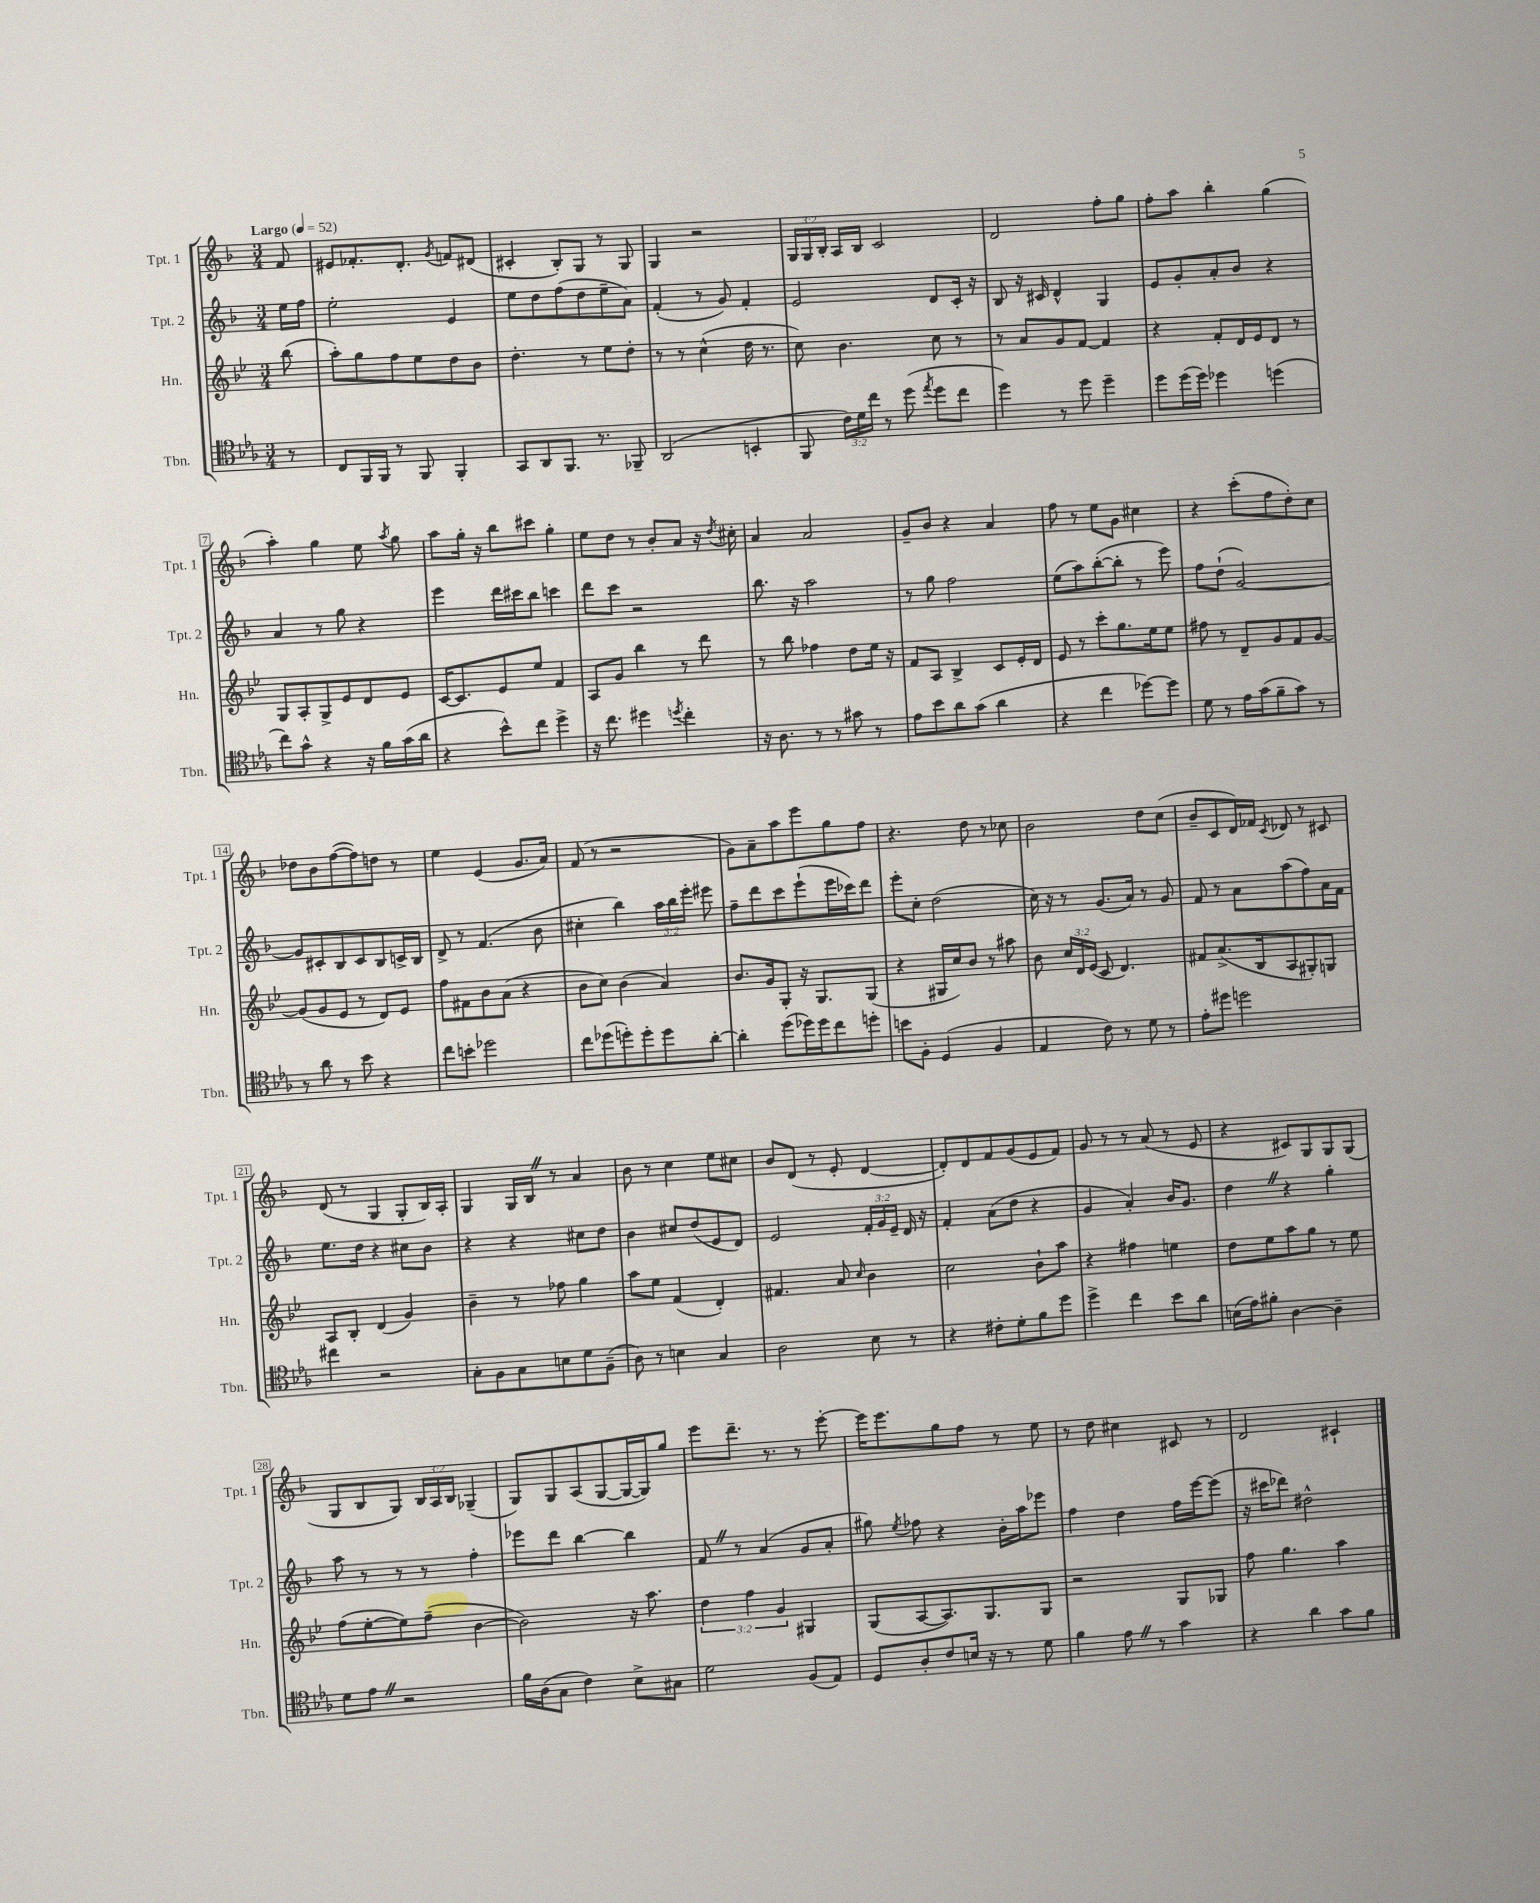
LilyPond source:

<<
\new StaffGroup <<
\new Staff = "s0" \with { instrumentName = "Tpt. 1" shortInstrumentName = "Tpt. 1" } {
    \clef treble \key f \major \numericTimeSignature \time 3/4 \override Staff.TupletNumber.text = #tuplet-number::calc-fraction-text \partial 8 \tempo "Largo" 4 = 52
    \autoBeamOff f'8 |
    eis'8[ fes'8.-. d'8.]-. \acciaccatura { g'8 } f'8[ dis'8]( |
    cis'4-. bes8[-.) g8] r8 g8 |
    g4 r2 |
    \tuplet 3/2 { g16[ g16 bes16]-. } a16[ bes16] c'2 |
    d'2 f''8[-. g''8] |
    f''8[-. a''8] bes''4-. g''4( |
    a''4-.) g''4 e''8 \acciaccatura { a''8 } g''8 |
    a''8[ g''16]-. r16 bes''8[ cis'''8] g''4-. |
    e''8[ d''8] r8 bes'8[-. a'8] r16 \acciaccatura { d''8 } cis''16-. |
    a'4 a'2 |
    g'8[-- bes'8] r4 a'4 |
    f''8 r8 e''8[ g'8] cis''4 |
    r4 c'''8[-.( f''8 d''8-.) c''8] |
    des''8[ bes'8 f''8~( f''8) d''8] r8 |
    e''4 e'4( g'8.[ a'16]) |
    f'8( r8 r2 |
    g'8[) a'8-- a''8 e'''8 g''8 f''8] |
    r4. d''8 r8 ces''8 |
    bes'2 d''8[ c''8]( |
    bes'8[-- c'8 d'16) fes'16] \acciaccatura { c'8 } des'8 r8 cis'8 |
    d'8( r8 g4 g8[-. bes16) a16]-. |
    g4 g16[ bes16] \once \override BreathingSign.text = \markup { \musicglyph "scripts.caesura.straight" } \breathe r8 a'4 |
    bes'8 r8 c''4 e''8[ cis''8] |
    bes'8[ d'8]( r8 e'8-. d'4~ |
    d'8[-.) d'8 f'8 g'8( e'8 f'8]) |
    g'8 r8 r8 a'8( r8 e'8 |
    r4 cis'8[) g8 g8 g8]( |
    g8[ bes8 g8]) \tuplet 3/2 { bes16[ a16 bes16] } ges4--( |
    g8[) g8 a8( g8~ g16~ g16) g''8] |
    e'''8[ d'''8.]-- r8. r8 e'''8~-. |
    e'''16[ e'''8. g''8 f''8] r8 e''8 |
    r8 d''8 cis''4 cis'8 r8 |
    d'2 cis'4-! \bar "|." |
}
\new Staff = "s1" \with { instrumentName = "Tpt. 2" shortInstrumentName = "Tpt. 2" } {
    \clef treble \key f \major \numericTimeSignature \time 3/4 \override Staff.TupletNumber.text = #tuplet-number::calc-fraction-text \partial 8
    \autoBeamOff e''16[ f''16] |
    e''2-. e'4 |
    e''8[ d''8 f''8( d''8 e''8-- a'8]) |
    f'4-.( r8 g'8) f'4-. |
    e'2 d'8[ c'16]-. r16 |
    bes8 r16 cis'16 d'4-^ g4 |
    e'8[ g'8-. a'8-. bes'8] r4 |
    a'4 r8 g''8 r4 |
    e'''4 d'''16[ cis'''16 bes''8] c'''4 |
    d'''8[ c'''8] r2 |
    bes''8. r16 a''2 |
    r8 g''8 f''2 |
    e''8[( a''8) bes''8~-.( bes''8]-. r8 e'''8) |
    f''8[ d''8]-!( g'2~) |
    g'8[ cis'8-. bes8 cis'8 bes8 c'16-> bes16] |
    d'8-> r8 f'4.( bes'8 |
    cis''4-. bes''4) \tuplet 3/2 { a''16[ bes''16 e'''16]-. } eis'''8 |
    f''8[-- d'''8 c'''8 e'''8-!( e'''16 ces'''16) d'''8] |
    e'''8[-. c''8]-. d''2( |
    c''16) r16 r8 g'8.[( a'16]) r8 g'8 |
    f'8 r8 a'8[ a''8( f''8) a'16 f'16] |
    e''8.[ d''16] r4 cis''8[ bes'8] |
    r4 r4 cis''8[ d''8] |
    bes'4 cis''8[ d''8( e'8 d'8]) |
    e'2 \tuplet 3/2 { f'16[-. g'16 e'16]-- } d'16 r16 |
    f'4-. a'8[( d''8] r4 |
    g'4 a'4-.) bes'16[ g'8.] |
    d''4 \once \override BreathingSign.text = \markup { \musicglyph "scripts.caesura.straight" } \breathe r4 g''4-. |
    a''8 r8 r8 r8 f''4-. |
    ees'''8[ d'''8] bes''4~ bes''4 |
    f'8 \once \override BreathingSign.text = \markup { \musicglyph "scripts.caesura.straight" } \breathe r8 a'4( g'8[ a'8]-. |
    gis''8) \acciaccatura { e''8 } fes''8 r4 bes'16[-. a''16 ees'''8] |
    f''4 d''4 f''16[ e'''16~ e'''8]( |
    r16 cis'''16[ des'''8]) dis''2-^ \bar "|." |
}
\new Staff = "s2" \with { instrumentName = "Hn." shortInstrumentName = "Hn." } {
    \clef treble \key bes \major \numericTimeSignature \time 3/4 \override Staff.TupletNumber.text = #tuplet-number::calc-fraction-text \partial 8
    \autoBeamOff bes''8( |
    a''8[-.) g''8 f''8 ees''8 d''8 bes'8] |
    d''4.-. r8 ees''8[ d''8]-. |
    r8 r8 c''4-^( d''16 r8. |
    c''8) bes'4. c''8 r8 |
    r8 a'8[ g'8 f'8]~ f'4 |
    r4 f'8[-. d'16 ees'16 d'8] r8 |
    g8[ a8-. g8-> ees'8 d'8 ees'8] |
    c'16[~ c'8. ees'8 ees''8] f'4 |
    a8[ g'8] bes''4 r8 d'''8 |
    r8 bes''8 fes''4 d''8[ ees''16] r16 |
    f'8[ a8] bes4-> c'8[ ees'16-. d'16] |
    ees'8 r8 c'''8[-. g''8. ees''16 ees''8] |
    fis''8 r8 d'8[-- g'8 f'8 g'8]~ |
    g'8[( g'8 ees'8] r8 d'8[) ees'8] |
    f''8[ fis'8 bes'8 a'8]( r4 |
    bes'8[ c''8]) bes'4( a'4) |
    bes'8.[ g'16 g8]-. r16 g8.[ g8]( |
    r4 gis16[ c''16) bes'8] r8 ais''8 |
    bes'8 \tuplet 3/2 { c''16[ d'16 ees'16]( } c'8 d'4.) |
    fis'8[ a'8.->( bes16 a8 gis8-.) g8] |
    a8[ bes8]-. d'4( g'4) |
    bes'4-- r8 fes''8 g''4 |
    a''8[ ees''8] f'4( d'4-.) |
    fis'4. a'8 \grace { c''16 } bes'4 |
    c''2 bes'8[-! a''8] |
    r4 fis''4 e''4 |
    d''8[ ees''8 a''8 g''8] r8 ees''8 |
    f''8[( ees''8~-. ees''8) f''8]--( bes'4~ |
    bes'2) r16 a''8. |
    \tuplet 3/2 { d''4 f''4 g'4 } gis4 |
    g8[( a8~ a8.) g8. g8] |
    r2 g8[ ges8] |
    f''8 g''4. a''4 \bar "|." |
}
\new Staff = "s3" \with { instrumentName = "Tbn." shortInstrumentName = "Tbn." } {
    \clef tenor \key ees \major \numericTimeSignature \time 3/4 \override Staff.TupletNumber.text = #tuplet-number::calc-fraction-text \partial 8
    \autoBeamOff r8 |
    c8[ f,16 f,16] r8 f,8 f,4-. |
    g,8[ aes,8 f,8.] r8. fes,8-- |
    aes,2( b,4-. |
    f,8 \tuplet 3/2 { c'16[) d'16 c''16] } r8 d''8( \acciaccatura { ees''8 } d''8[ c''8] |
    d''4) r8 d''8 d''4-- |
    d''8[ d''16( d''16]) des''4 d''4( |
    c''8[) g'8]-^ r4 r16 f'16[ g'16( aes'16] |
    r4 bes'8[-^) c''8] d''4-> |
    r16 c''8. dis''4 \acciaccatura { d''8 } c''4-. |
    r16 aes8. r8 r8 gis'8 r8 |
    ees'8[ bes'8 aes'8 g'8]( aes'4 |
    r4 c''4 des''8[~) des''8] |
    d'8 r8 ees'16[ g'16( f'8-- g'8]) r8 |
    r8 aes'8 r8 bes'8 r4 |
    c''8[ b'8]-. des''2 |
    c''8[ des''8( d''8-.) d''8-. d''8 aes'8]~-. |
    aes'4-. d''8[( des''16) des''16 c''8 d''8]-. |
    b'8[ f8]-. d4( f4 |
    ees4 c'8) r8 d'8 r8 |
    ees'8[-. dis''8] d''2 |
    cis''4 r2 |
    g8[-. f8 g8 b8 d'8 f8]--( |
    aes8) r8 b4 g4 |
    aes2 bes8 r8 |
    r4 cis'8[-. d'8-. f'8 d''8] |
    d''4-> c''4 bes'8[ aes'8] |
    b16[( ees'16) fis'8]-. aes4~ aes4-- |
    d'8[ ees'8] \once \override BreathingSign.text = \markup { \musicglyph "scripts.caesura.straight" } \breathe r2 |
    f'16[ aes16( g8] c'4) bes8[-> gis8] |
    d'2 f8[( ees8]) |
    d8[ aes8-. c'8 b16] r16 r8 d'8 |
    f'4 ees'8 \once \override BreathingSign.text = \markup { \musicglyph "scripts.caesura.straight" } \breathe r8 g'4 |
    r4 aes'4 g'8[ f'8] \bar "|." |
}
>>
>>
\layout { \context { \Score \override BarNumber.stencil = #(make-stencil-boxer 0.1 0.3 ly:text-interface::print) } }
